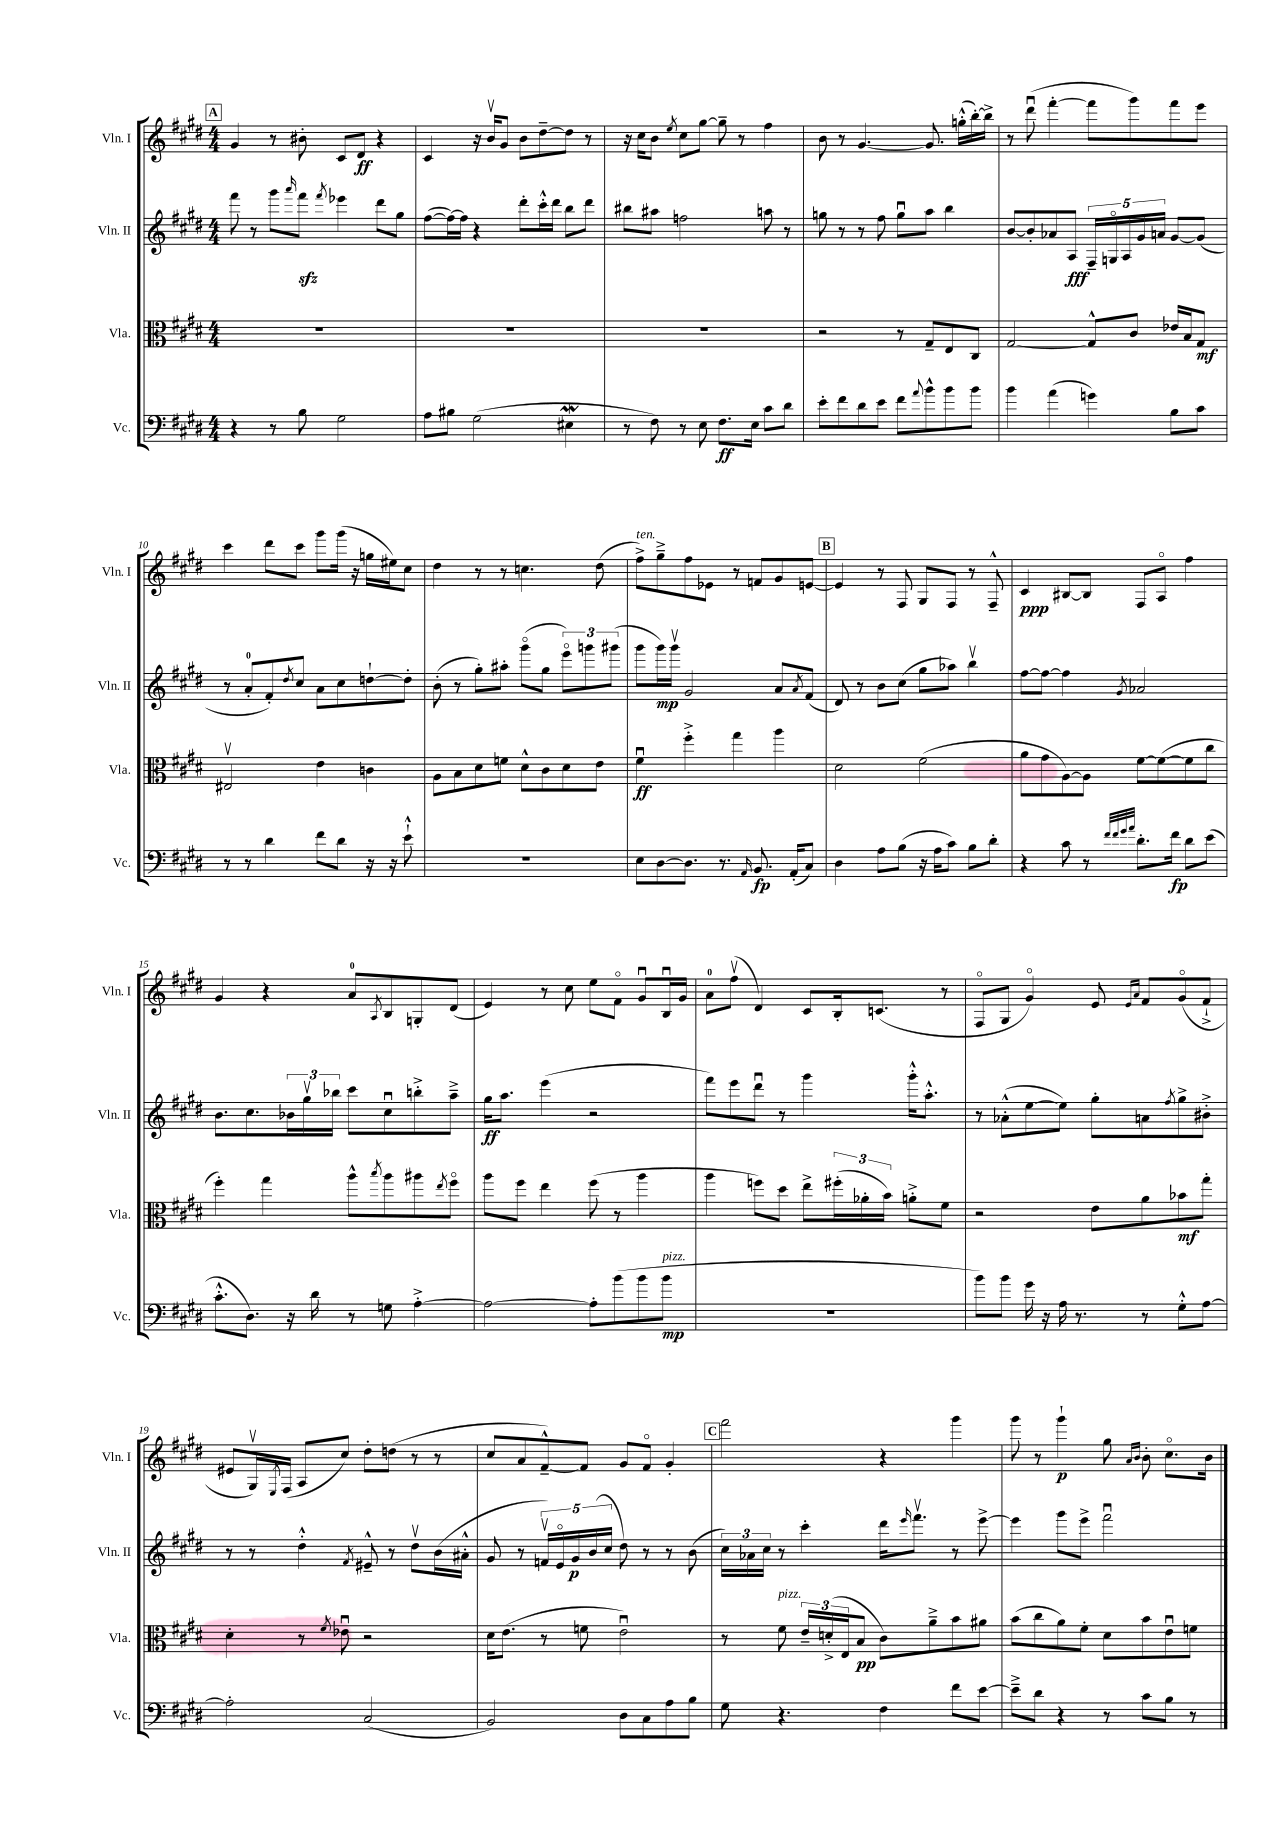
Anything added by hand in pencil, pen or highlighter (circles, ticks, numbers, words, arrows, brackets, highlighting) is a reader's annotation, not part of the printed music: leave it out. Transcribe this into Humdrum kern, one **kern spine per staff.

**kern	**dynam	**kern	**dynam	**kern	**dynam	**kern	**dynam
*part4	*part4	*part3	*part3	*part2	*part2	*part1	*part1
*staff4	*staff4	*staff3	*staff3	*staff2	*staff2	*staff1	*staff1
*I"Vc.	*	*I"Vla.	*	*I"Vln. II	*	*I"Vln. I	*
*I'Vc.	*	*I'Vla.	*	*I'Vln. II	*	*I'Vln. I	*
*clefF4	*	*clefC3	*	*clefG2	*	*clefG2	*
*k[f#c#g#d#]	*	*k[f#c#g#d#]	*	*k[f#c#g#d#]	*	*k[f#c#g#d#]	*
*M4/4	*	*M4/4	*	*M4/4	*	*M4/4	*
!!LO:REH:place=s1:t=A
=5	=5	=5	=5	=5	=5	=5	=5
4r	.	1r	.	8fff#\	.	4g#/	.
.	.	.	.	8r	.	.	.
8r	.	.	.	8ggg#\L	.	8r	.
.	.	.	.	16qqaaa/	.	.	.
8B\	.	.	.	8fff#zz\J	.	8b#X'\	.
.	.	.	.	8qfff#/	.	.	.
2G#\	.	.	.	4eee-X\	.	8c#/L	.
.	.	.	.	.	.	8d#/J	ff
.	.	.	.	8ddd#\L	.	4r	.
.	.	.	.	8gg#\J	.	.	.
=6	=6	=6	=6	=6	=6	=6	=6
8A\L	.	1r	.	([8ff#\L	.	4c#/	.
8B#X\J	.	.	.	16ff#\L_)	.	.	.
.	.	.	.	16ff#\JJ]	.	.	.
(2G#\	.	.	.	4r	.	16r	.
.	.	.	.	.	.	16bv/KL	.
.	.	.	.	.	.	8g#/J	.
.	.	.	.	8ddd#'\L	.	8b\L	.
.	.	.	.	16ccc#'^^\L	.	[8dd#~\	.
.	.	.	.	16ddd#\JJ	.	.	.
4E#XW\	.	.	.	8bb\L	.	8dd#\J]	.
.	.	.	.	8ddd#\J	.	8r	.
=7	=7	=7	=7	=7	=7	=7	=7
8r	.	1r	.	8bb#X\L	.	16r	.
.	.	.	.	.	.	16cc#\KL	.
8F#\)	.	.	.	8aa#X\J	.	8b\J	.
.	.	.	.	.	.	8qee/	.
8r	.	.	.	2ffn\	.	8cc#\L	.
8E\	.	.	.	.	.	[8gg#\J	.
8.F#\L	ff	.	.	.	.	8gg#~\]	.
.	.	.	.	.	.	8r	.
16E\Jk	.	.	.	.	.	.	.
8c#\L	.	.	.	8aan\	.	4ff#\	.
8d#\J	.	.	.	8r	.	.	.
=8	=8	=8	=8	=8	=8	=8	=8
8e'\L	.	2r	.	8ggn\	.	8b\	.
8f#\	.	.	.	8r	.	8r	.
8d#\	.	.	.	8r	.	[4.g#/	.
8e\J	.	.	.	8ff#\	.	.	.
8f#\L	.	8r	.	8ggu\L	.	.	.
8qqa/	.	.	.	.	.	.	.
8b^^\	.	8G#~/L	.	8aa\J	.	8.g#/]	.
8b\	.	8E/	.	4bb\	.	.	.
.	.	.	.	.	.	(16ggn'^^\LL	.
8b\J	.	8C#/J	.	.	.	[16bb'\)	.
.	.	.	.	.	.	16bb^\JJ]	.
=9	=9	=9	=9	=9	=9	=9	=9
4b\	.	[2G#/	.	[8b/L	.	8r	.
.	.	.	.	8b'/]	.	(8ddd#u\	.
(4a\	.	.	.	8a-X/	.	[4fff#'\	.
.	.	.	.	8A/J	fff	.	.
4gn\)	.	8G#^^/L]	.	20F#~/LL	.	8fff#\L]	.
.	.	.	.	20Gn/	.	.	.
.	.	.	.	20A/	.	.	.
.	.	8c#/J	.	.	.	8ggg#\)	.
.	.	.	.	20g#/	.	.	.
.	.	.	.	20an/JJ	.	.	.
8B\L	.	16e-X/LL	.	[8g#/L	.	8fff#\	.
.	.	16B/J	.	.	.	.	.
8c#\J	.	8G#/J	mf	(8g#/J]	.	8eee\J	.
!!LO:LB:g=z
=10	=10	=10	=10	=10	=10	=10	=10
8r	.	2E#Xv/	.	8r	.	4ccc#\	.
8r	.	.	.	8a'/L	.	.	.
4d#\	.	.	.	8f#'/)	.	8ddd#\L	.
.	.	.	.	8qdd#/	.	.	.
.	.	.	.	8cc#/J	.	8ccc#\J	.
8f#\L	.	4e\	.	8a\L	.	8ggg#\L	.
8d#\J	.	.	.	8cc#\	.	(16ggg#\Jk	.
.	.	.	.	.	.	16r	.
16r	.	4cn\	.	[8ddn`\	.	16ggn\LL	.
16r	.	.	.	.	.	16ee#X\J)	.
8e`^^\	.	.	.	8dd'\J]	.	8cc#\J	.
=11	=11	=11	=11	=11	=11	=11	=11
1r	.	8A\L	.	(8b'\	.	4dd#\	.
.	.	8B\	.	8r	.	.	.
.	.	8d#\	.	8gg#'\L)	.	8r	.
.	.	8fn\J	.	8aa#X'\J	.	8r	.
.	.	8d#^^\L	.	(8ggg#\L	.	4.ccn\	.
.	.	8c#\	.	8gg#\J	.	.	.
.	.	8d#\	.	12eee\L)	.	.	.
.	.	.	.	12gggn\	.	.	.
.	.	8e\J	.	.	.	(8dd#\	.
.	.	.	.	(12ggg#X\J	.	.	.
=12	=12	=12	=12	=12	=12	=12	=12
!	!	!	!	!	!	!LO:TX:a:i:t=ten.	!
8E\L	.	4f#u\	ff	8ggg#\L	.	8ff#^\L)	.
[8D#\	.	.	.	16ggg#\L)	mp	8gg#~^\	.
.	.	.	.	16ggg#v\JJ	.	.	.
8.D#\J]	.	4ff#'^\	.	2g#/	.	8ff#\	.
.	.	.	.	.	.	8e-X\J	.
8.r	.	.	.	.	.	.	.
.	.	4gg#\	.	.	.	8r	.
16qqAA/	.	.	.	.	.	.	.
8.BB/	fp	.	.	.	.	8fn/L	.
.	.	4aa\	.	8a/L	.	8g#/	.
(16AA'/KL	.	.	.	.	.	.	.
.	.	.	.	8qa/	.	.	.
8C#/J)	.	.	.	(8f#/J	.	[8en/J	.
!!LO:REH:place=s1:t=B
=13	=13	=13	=13	=13	=13	=13	=13
4D#\	.	2d#\	.	8d#/)	.	4e/]	.
.	.	.	.	8r	.	.	.
8A\L	.	.	.	8b\L	.	8r	.
(8B\J	.	.	.	(8cc#\J	.	8F#/	.
16r	.	(2f#\	.	8gg#\L	.	8G#/L	.
16A\KL	.	.	.	.	.	.	.
8c#\J)	.	.	.	8aa-X\J)	.	8F#/J	.
8B\L	.	.	.	4bbv\	.	8r	.
8d#'\J	.	.	.	.	.	8F#~^^/	.
=14	=14	=14	=14	=14	=14	=14	=14
4r	.	8a\L	.	[8ff#\L	.	4c#/	ppp
.	.	8g#\	.	8ff#\J_	.	.	.
8c#\	.	[8A\)	.	4ff#\]	.	[8B#X/L	.
8r	.	8A\J]	.	.	.	8B#/J]	.
32qqf#/LLL	.	.	.	.	.	.	.
32qqf#/	.	.	.	.	.	.	.
32qqg#/	.	.	.	.	.	.	.
32qqa/JJJ	.	.	.	8qg#/	.	.	.
8.d#'\L	.	[8f#\L	.	2a-X/	.	8F#/L	.
.	.	(8f#\_	.	.	.	8A/J	.
16f#\Jk	fp	.	.	.	.	.	.
8d#\L	.	8f#\]	.	.	.	4ff#\	.
(8e\J	.	8cc#\J	.	.	.	.	.
!!LO:LB:g=z
=15	=15	=15	=15	=15	=15	=15	=15
8.c#'^^\L	.	4ff#'\)	.	8.b\L	.	4g#/	.
8.D#\J)	.	.	.	8.cc#\	.	.	.
.	.	4gg#\	.	.	.	4r	.
16r	.	.	.	24b-X\L	.	.	.
.	.	.	.	24gg#v\	.	.	.
16d#\	.	.	.	.	.	.	.
.	.	.	.	24bb-X\JJ	.	.	.
8r	.	8aa^^\L	.	8ccc#\L	.	8a/L	.
.	.	8qbb/	.	.	.	8qA/	.
8Gn\	.	8aa\	.	8cc#u\	.	8B/	.
[4A'^\	.	8aa#X\	.	8bbn'^\	.	8Gn'/	.
.	.	8qee/	.	.	.	.	.
.	.	8ff#\J	.	8aa~^\J	.	(8d#/J	.
=16	=16	=16	=16	=16	=16	=16	=16
2A\_	.	8aa\L	.	16gg#\KL	ff	4e/)	.
.	.	.	.	8.aa\J	.	.	.
.	.	8ff#\J	.	.	.	.	.
.	.	4ee\	.	(4eee\	.	8r	.
.	.	.	.	.	.	8cc#\	.
8A'\L]	.	(8ff#\	.	2r	.	8ee\L	.
(8b\	.	8r	.	.	.	8f#\J	.
8b\	.	4aa\	.	.	.	8g#u/L	.
!LO:TX:a:i:t=pizz.	!	!	!	!	!	!	!
8b\J	mp	.	.	.	.	16Bu/L	.
.	.	.	.	.	.	16g#/JJ	.
=17	=17	=17	=17	=17	=17	=17	=17
1r	.	4aa\	.	8fff#\L)	.	8a\L	.
.	.	.	.	8eee\	.	(8ff#v\J	.
.	.	8ffn\L)	.	8ddd#u\J	.	4d#/)	.
.	.	8dd#\J	.	8r	.	.	.
.	.	8ee^\L	.	4ggg#\	.	8c#/L	.
.	.	(24ff#X'\L	.	.	.	16B'/k	.
.	.	24a-X'\	.	.	.	.	.
.	.	.	.	.	.	(8.cn/J	.
.	.	24b\JJ)	.	.	.	.	.
.	.	8an'^\L	.	16ggg#'^^\KL	.	.	.
.	.	.	.	8.aa'^^\J	.	.	.
.	.	8f#\J	.	.	.	8r	.
=18	=18	=18	=18	=18	=18	=18	=18
8b\L)	.	2r	.	8r	.	8F#/L	.
8b\J	.	.	.	(8a-X'^^\L	.	8G#/J	.
16g#\	.	.	.	[8ee\	.	4g#/)	.
16r	.	.	.	.	.	.	.
16A\	.	.	.	8ee\J])	.	.	.
8.r	.	.	.	.	.	.	.
.	.	8e\L	.	8gg#'\L	.	8e/	.
.	.	.	.	.	.	16qqe/LL	.
.	.	.	.	.	.	16qqa/JJ	.
8r	.	8a\	.	8an\	.	8f#/L	.
.	.	.	.	8qff#/	.	.	.
8G#'^^\L	.	8b-X\	mf	8gg#^\	.	(8g#/	.
[8A\J	.	8gg#'\J	.	8b#X'^\J	.	8f#`^/J	.
!!LO:LB:g=z
=19	=19	=19	=19	=19	=19	=19	=19
2A'\]	.	4d#'\	.	8r	.	8e#X/L	.
.	.	.	.	8r	.	16G#v/L)	.
.	.	.	.	.	.	8qE/	.
.	.	.	.	.	.	(16F#/JJ	.
.	.	8r	.	4dd#'^^\	.	8A/L	.
.	.	8qf#/	.	.	.	.	.
.	.	8e-Xu\	.	.	.	8cc#/J)	.
.	.	.	.	8qf#/	.	.	.
(2C#/	.	2r	.	8e#X~^^/	.	8dd#'\L	.
.	.	.	.	8r	.	(8ddn\J	.
.	.	.	.	8dd#v\L	.	8r	.
.	.	.	.	(16b\L	.	8r	.
.	.	.	.	16a#X'^^\JJ	.	.	.
=20	=20	=20	=20	=20	=20	=20	=20
2BB/)	.	16d#\KL	.	8g#/	.	8cc#/L	.
.	.	(8.e\J	.	.	.	.	.
.	.	.	.	8r	.	8a/	.
.	.	8r	.	20fnv/LL)	.	[8f#~^^/)	.
.	.	.	.	20e/	.	.	.
.	.	.	.	20g#/	p	.	.
.	.	8fn\	.	.	.	8f#/J]	.
.	.	.	.	(20b/	.	.	.
.	.	.	.	20cc#/JJ	.	.	.
8D#\L	.	2eu\)	.	8dd#\)	.	8g#/L	.
8C#\	.	.	.	8r	.	8f#/J	.
8A\	.	.	.	8r	.	4g#'/	.
8B\J	.	.	.	(8b\	.	.	.
!!LO:REH:place=s1:t=C
=21	=21	=21	=21	=21	=21	=21	=21
8G#\	.	8r	.	24cc#\LL)	.	2fff#\	.
.	.	.	.	24a-X\	.	.	.
.	.	.	.	24cc#\JJ	.	.	.
!	!	!LO:TX:a:i:t=pizz.	!	!	!	!	!
4.r	.	8f#\	.	8r	.	.	.
.	.	24e~/LL	.	4ccc#'\	.	.	.
.	.	(24dn'^/	.	.	.	.	.
.	.	24E/J	.	.	.	.	.
.	.	8B/J	pp	.	.	.	.
4F#\	.	8c#\L)	.	16ddd#\KL	.	4r	.
.	.	.	.	16qqeee/	.	.	.
.	.	.	.	8.fff#v\J	.	.	.
.	.	8a~^\	.	.	.	.	.
8f#\L	.	8b\	.	8r	.	4ggg#\	.
[8e\J	.	8a#X\J	.	[8eee^\	.	.	.
=22	=22	=22	=22	=22	=22	=22	=22
8e~^\L]	.	(8b\L	.	4eee\]	.	8ggg#\	.
8d#\J	.	8cc#\	.	.	.	8r	.
4r	.	8a\)	.	8ggg#\L	.	4ggg#`\	p
.	.	8f#'\J	.	8eee^\J	.	.	.
8r	.	8d#\L	.	2fff#u\	.	8gg#\	.
.	.	.	.	.	.	16qqa/LL	.
.	.	.	.	.	.	16qqb/JJ	.
8c#\L	.	8b\	.	.	.	8b'\	.
8B\J	.	8eu\	.	.	.	8.cc#\L	.
8r	.	8fn\J	.	.	.	.	.
.	.	.	.	.	.	16b\Jk	.
==	==	==	==	==	==	==	==
*-	*-	*-	*-	*-	*-	*-	*-
